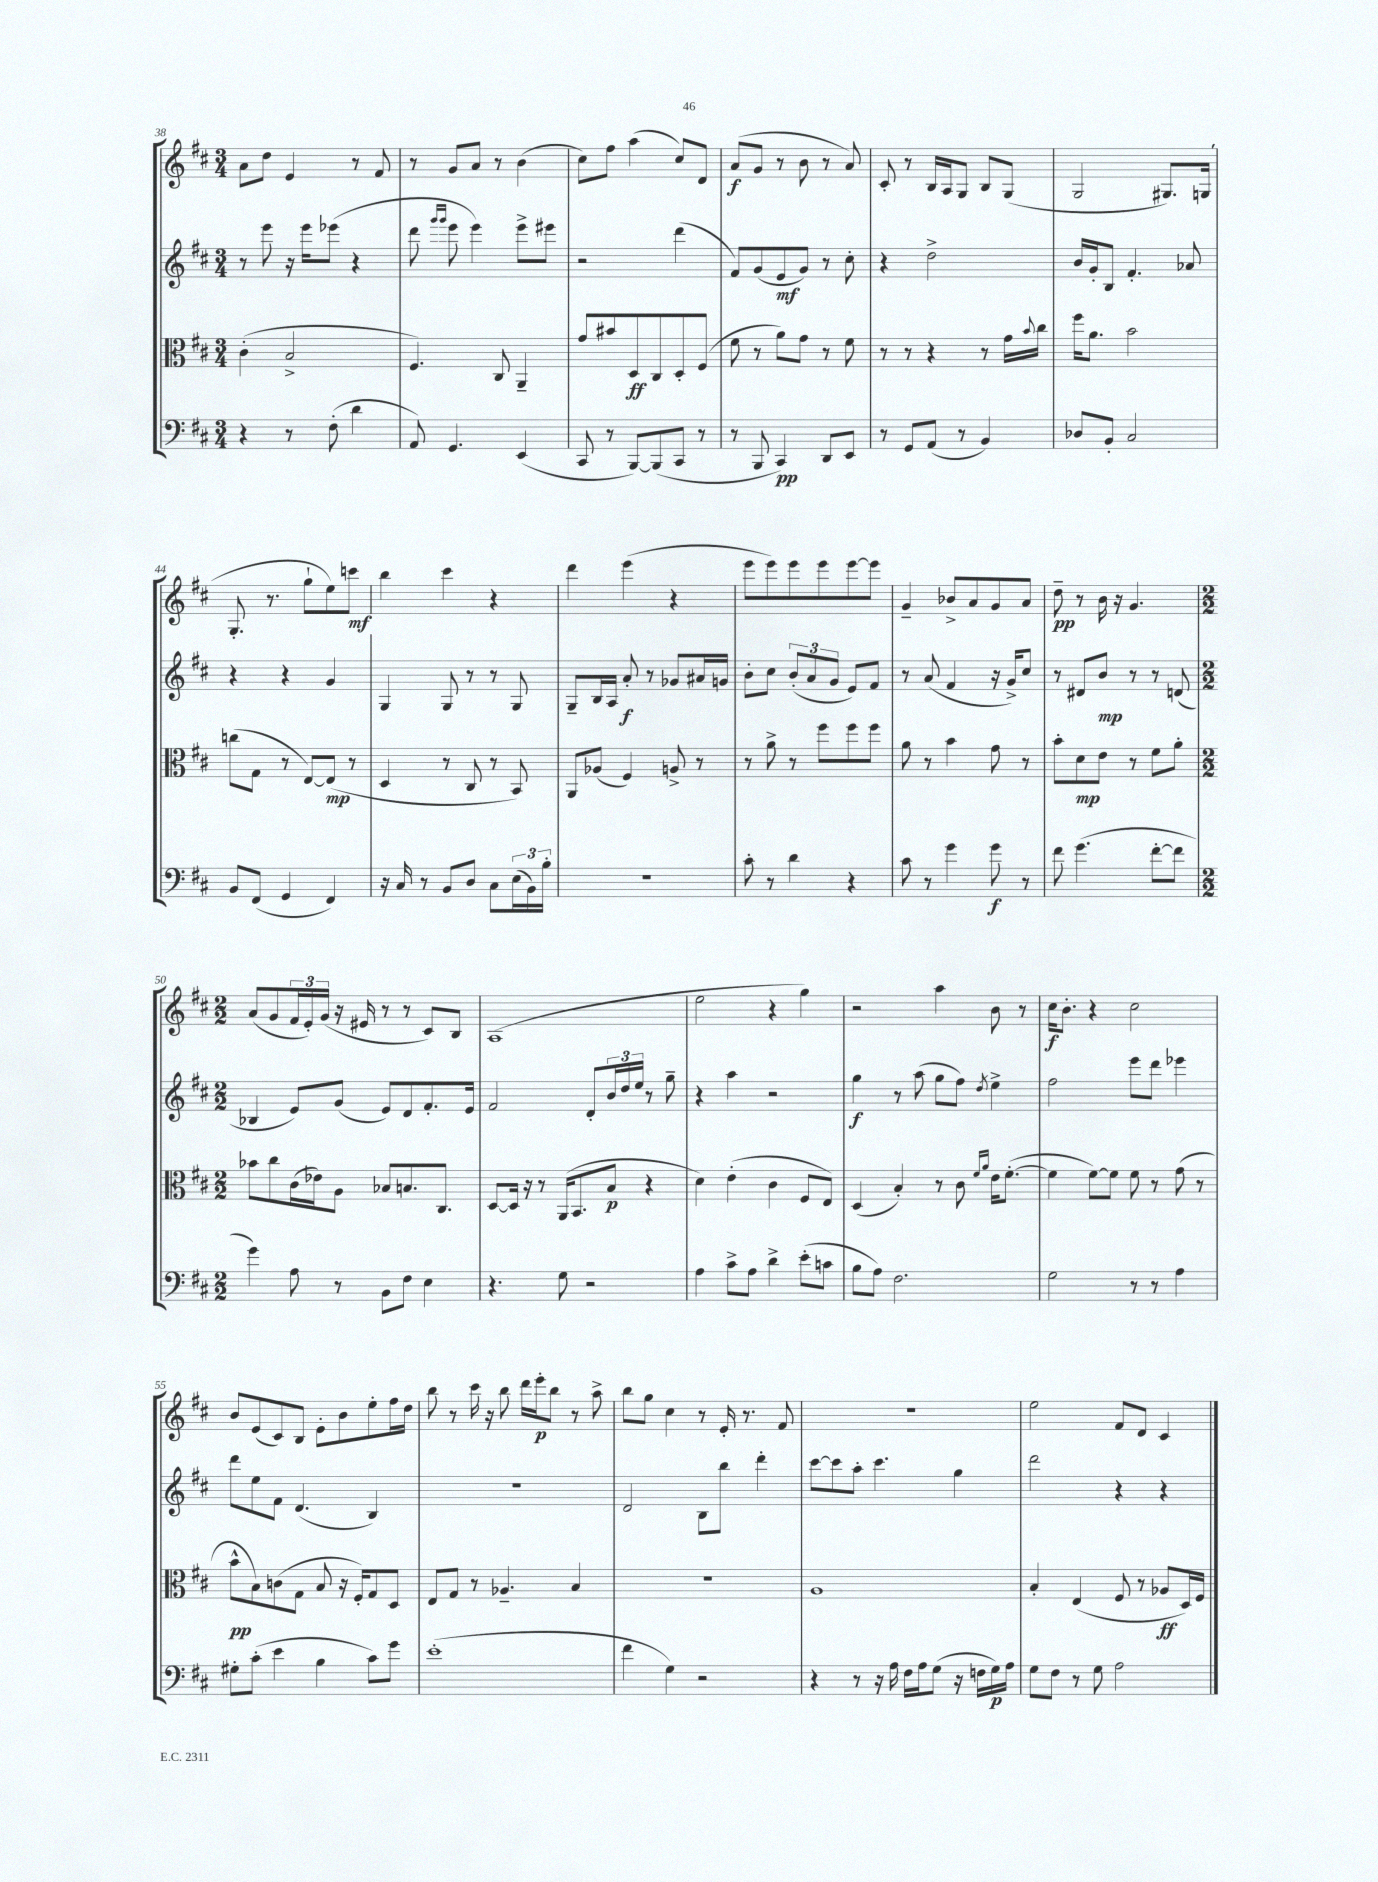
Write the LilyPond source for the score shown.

<<
\new StaffGroup <<
\new Staff = "s0" {
    \clef treble \key d \major \numericTimeSignature \time 3/4
    a'8 d''8 e'4 r8 fis'8 |
    r8 g'8 a'8 r8 b'4( |
    cis''8) fis''8 a''4( cis''8) d'8 |
    a'8\f( g'8 r8 b'8 r8 a'8) |
    cis'8-. r8 b16 a16 g8 b8 g8( |
    g2 gis8.) g16( |
    g8.-. r8. g''8-! e''8) c'''8\mf |
    b''4 cis'''4 r4 |
    d'''4 e'''4( r4 |
    e'''8 e'''8) e'''8 e'''8 e'''8~ e'''8 |
    g'4-- bes'8-> a'8 g'8 a'8 |
    d''8--\pp r8 b'16 r16 g'4. |
    \numericTimeSignature \time 2/2 a'8( g'8 \tuplet 3/2 { fis'16 e'16-.) g'16( } r16 eis'16 r8 r8 cis'8) b8 |
    a1( |
    e''2 r4 g''4) |
    r2 a''4 b'8 r8 |
    cis''16\f b'8.-. r4 cis''2 |
    b'8 e'8( cis'8) b8 e'8-. b'8 e''8-. fis''16 d''16 |
    b''8 r8 cis'''16 r16 b''8 d'''16 e'''16-.\p b''8 r8 a''8-> |
    b''8 g''8 cis''4 r8 e'16-. r8. fis'8 |
    R1 |
    e''2 fis'8 d'8 cis'4 \bar "|." |
}
\new Staff = "s1" {
    \clef treble \key d \major \numericTimeSignature \time 3/4
    r8 e'''8 r16 e'''16 ees'''8( r4 |
    d'''8 \grace { g'''16 g'''16 } e'''8 e'''4) e'''8-> eis'''8 |
    r2 d'''4( |
    fis'8) g'8( e'8\mf g'8) r8 cis''8-. |
    r4 d''2-> |
    b'16 g'16-. b8 fis'4.-. aes'8 |
    r4 r4 g'4 |
    g4 g8 r8 r8 g8 |
    g8-- b16 a16 a'8-.\f r8 ges'8 ais'16 g'16 |
    b'8-. cis''8 \tuplet 3/2 { b'8-.( a'8 g'8 } e'8) fis'8 |
    r8 a'8( fis'4 r16 g'16->) cis''8 |
    r8 dis'8 b'8\mp r8 r8 d'8( |
    \numericTimeSignature \time 2/2 bes4 e'8) g'8( e'8) d'8 fis'8.-. e'16 |
    fis'2 d'8-. \tuplet 3/2 { b'16 d''16 e''16 } r8 g''8-- |
    r4 a''4 r2 |
    g''4\f r8 a''8( g''8 fis''8) \acciaccatura { d''8 } e''4-> |
    fis''2 e'''8 d'''8 ees'''4 |
    d'''8 e''8 fis'8 d'4.( b4) |
    R1 |
    d'2 b8 b''8 d'''4-. |
    cis'''8~ cis'''8 a''8-. cis'''4. g''4 |
    d'''2 r4 r4 \bar "|." |
}
\new Staff = "s2" {
    \clef alto \key d \major \numericTimeSignature \time 3/4
    cis'4-.( b2-> |
    fis4.) cis8 a,4-- |
    g'8 bis'8 d8\ff cis8 d8-. fis8( |
    fis'8 r8 a'8) g'8 r8 fis'8 |
    r8 r8 r4 r8 g'16 \appoggiatura { b'8 } cis''16 |
    fis''16 a'8. b'2 |
    c''8( g8 r8 e8~) e8\mp( r8 |
    d4 r8 cis8 r8 b,8) |
    a,8 aes8( fis4) a8-> r8 |
    r8 a'8-> r8 fis''8 fis''8 fis''8 |
    a'8 r8 b'4 g'8 r8 |
    b'8-. d'8\mp e'8 r8 fis'8 a'8-. |
    \numericTimeSignature \time 2/2 bes'8 cis''8 cis'16( ees'16) a8 bes8 b8. cis8. |
    d8~ d16 r16 r8 a,16( b,8. b8\p r4 |
    d'4) e'4-.( cis'4 fis8 e8) |
    d4( b4-.) r8 cis'8 \grace { fis'16 a'16 } e'16 fis'8.~-.( |
    fis'4 fis'8~) fis'8 fis'8 r8 g'8( r8 |
    b'8-^\pp b8) c'8( g8 b8 r16 fis16-.) g8 d8 |
    e8 g8 r8 aes4.-- b4 |
    r1 |
    a1 |
    b4-. e4( fis8 r8 aes8\ff d16) fis16 \bar "|." |
}
\new Staff = "s3" {
    \clef bass \key d \major \numericTimeSignature \time 3/4
    r4 r8 fis8-.( d'4 |
    a,8) g,4. e,4( |
    cis,8 r8 b,,8~) b,,8( cis,8 r8 |
    r8 b,,8 cis,4\pp) d,8 e,8 |
    r8 g,8 a,8( r8 b,4) |
    des8 b,8-. cis2 |
    b,8 fis,8( g,4 fis,4) |
    r16 cis16 r8 b,8 d8 cis8 \tuplet 3/2 { e16( b,16) b16-. } |
    R2. |
    cis'8-. r8 d'4 r4 |
    cis'8 r8 g'4 g'8\f r8 |
    fis'8 g'4.( fis'8~-. fis'8 |
    \numericTimeSignature \time 2/2 g'4) a8 r8 b,8 fis8 e4 |
    r4. g8 r2 |
    a4 cis'8-> a8 d'4-> e'8-.( c'8 |
    b8 a8) fis2. |
    g2 r8 r8 a4 |
    gis8-. cis'8-.( e'4 b4 cis'8) g'8 |
    e'1-.( |
    fis'4 g4) r2 |
    r4 r8 r16 a16 fis16 a16 g8( r16 f16 g16\p) a16 |
    g8 fis8 r8 g8 a2 \bar "|." |
}
>>
>>
\layout { \context { \Score currentBarNumber = #38 } }
